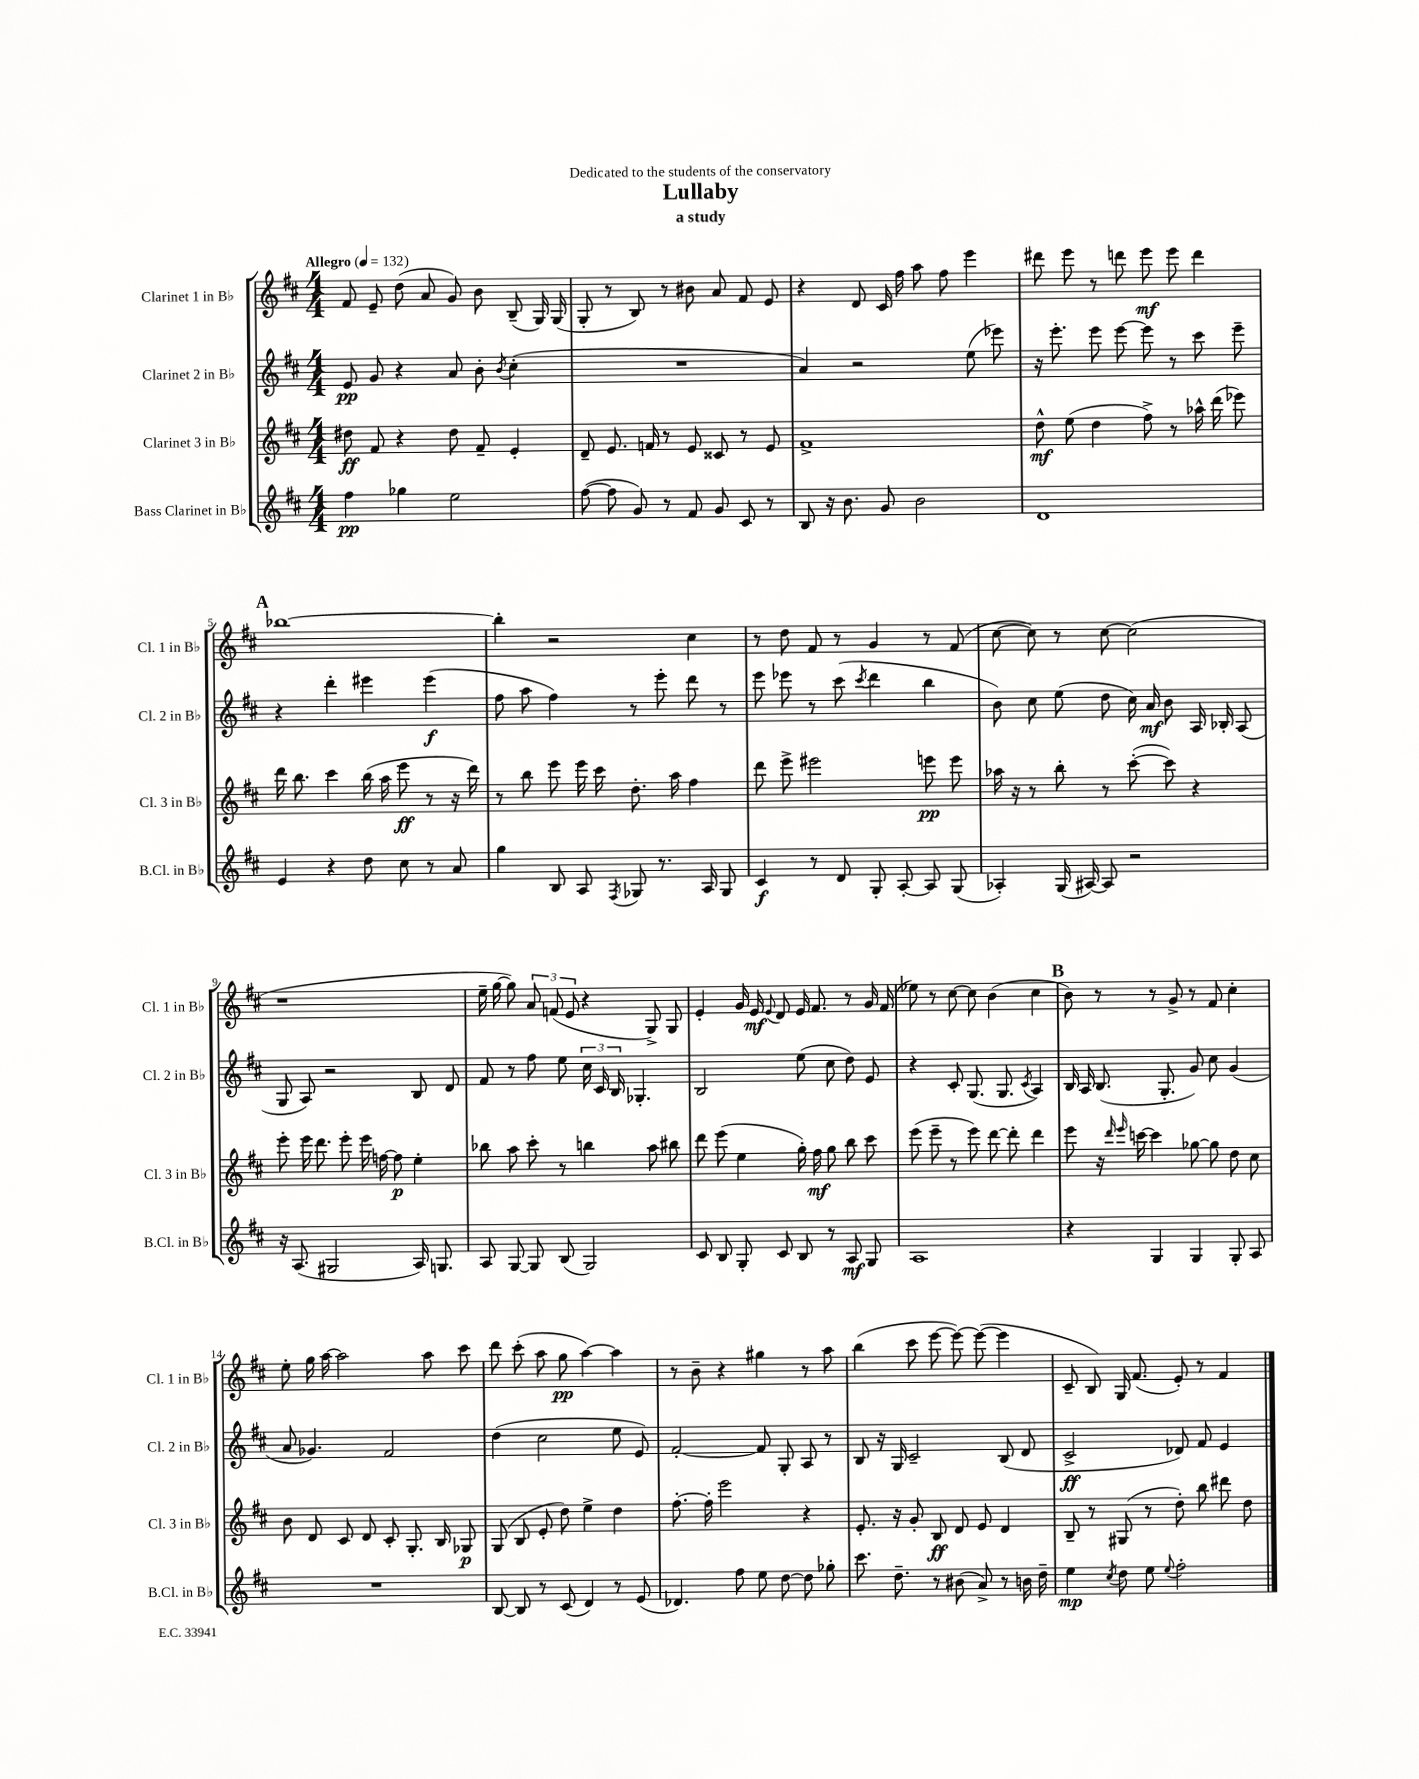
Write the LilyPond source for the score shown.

\header { title = "Lullaby" subtitle = "a study" dedication = "Dedicated to the students of the conservatory" }
<<
\new StaffGroup <<
\new Staff = "s0" \with { instrumentName = "Clarinet 1 in Bb" shortInstrumentName = "Cl. 1 in Bb" } {
    \clef treble \key d \major \numericTimeSignature \time 4/4 \tempo "Allegro" 4 = 132
    \autoBeamOff fis'8 e'8-- d''8( a'8 g'8) b'8 b8--( g16) g16( |
    g8-. r8 b8) r8 bis'8 a'8 fis'8 e'8 |
    r4 d'8 cis'16 fis''16 a''8 fis''8 e'''4 |
    dis'''8 e'''8 r8 d'''8 e'''8\mf e'''8 d'''4 |
    \mark \markup { \bold "A" } bes''1~ |
    bes''4-. r2 cis''4 |
    r8 d''8 fis'8 r8 g'4 r8 fis'8( |
    cis''8~ cis''8) r8 cis''8~ cis''2( |
    r1 |
    e''16-- g''16~ g''8) \tuplet 3/2 { a'8 f'8( e'8 } r4 g8->) g8 |
    e'4-. g'16 e'16\mf \appoggiatura { e'8 } d'8 e'16 fis'8. r8 g'16 fis'16( |
    ees''8) r8 cis''8~ cis''8 b'4( cis''4 |
    \mark \markup { \bold "B" } b'8) r8 r8 g'8-> r8 fis'8 cis''4-. |
    e''8-. g''16 a''16~ a''2 a''8 cis'''8 |
    d'''8 cis'''8-.( a''8 g''8\pp a''4~) a''4 |
    r8 b'8-- r4 gis''4 r8 a''8 |
    b''4( cis'''8 e'''8~ e'''8~) e'''8~( e'''4 |
    cis'8-- b8) g16 fis'8.( e'8-.) r8 fis'4 \bar "|." |
}
\new Staff = "s1" \with { instrumentName = "Clarinet 2 in Bb" shortInstrumentName = "Cl. 2 in Bb" } {
    \clef treble \key d \major \numericTimeSignature \time 4/4
    \autoBeamOff e'8\pp g'8 r4 a'8 b'8-. \acciaccatura { b'8 } cis''4-.( |
    R1 |
    a'4) r2 e''8( ees'''8) |
    r16 e'''8.-. e'''8 e'''8~ e'''8 r8 cis'''8 e'''8-- |
    \mark \markup { \bold "A" } r4 d'''4-. eis'''4 eis'''4\f( |
    fis''8 a''8 fis''4) r8 e'''8-. d'''8 r8 |
    e'''8 ees'''8 r8 cis'''8( \acciaccatura { cis'''8 } d'''4 b''4 |
    b'8) cis''8 e''8( d''8 cis''16) a'16\mf b'8 a16 bes16-. a8( |
    g8 a8) r2 b8 d'8 |
    fis'8 r8 fis''8 e''8 \tuplet 3/2 { cis''16 cis'16 b16 } ges4.-. |
    b2 e''8( cis''8 d''8) e'8 |
    r4 cis'8-. g8.( g8. \acciaccatura { cis'8 } a4) |
    \mark \markup { \bold "B" } b16 a16 b8.( g8.-. g'8) cis''8 g'4( |
    a'8 ges'4.) fis'2 |
    d''4( cis''2 e''8 e'8) |
    fis'2~-. fis'8 g8-. a8 r8 |
    b8 r16 g16 cis'2-- b8( d'8 |
    cis'2->\ff des'8) fis'8 e'4 \bar "|." |
}
\new Staff = "s2" \with { instrumentName = "Clarinet 3 in Bb" shortInstrumentName = "Cl. 3 in Bb" } {
    \clef treble \key d \major \numericTimeSignature \time 4/4
    \autoBeamOff dis''8\ff fis'8 r4 dis''8 fis'8-- e'4-. |
    d'8-- e'8. f'16 r8 e'8 cisis'8 r8 e'8 |
    fis'1-> |
    d''8-^\mf e''8( d''4 fis''8->) r8 aes''16-^ d'''16( ees'''8) |
    \mark \markup { \bold "A" } d'''16 b''8. cis'''4 b''16( a''16 e'''8\ff r8 r16 d'''16) |
    r8 b''8 e'''8 e'''16 cis'''16 d''8.-. a''16 fis''4 |
    d'''8 e'''8-> eis'''2 e'''8\pp e'''8 |
    aes''16 r16 r8 b''8-. r8 cis'''8~-.( cis'''8) r4 |
    e'''8-. e'''16 d'''8. e'''8-. e'''16 f''16~ f''8\p e''4-. |
    bes''8 a''8 cis'''8-. r8 b''4 a''8 bis''8 |
    d'''8 e'''8( e''4 g''16-.) fis''16\mf g''8 b''8 cis'''8 |
    e'''8( e'''8-- r8 e'''8) d'''8~ d'''8-. d'''4 |
    \mark \markup { \bold "B" } e'''8 r16 \grace { d'''16 e'''16 } c'''16~ c'''4 ges''8~ ges''8 d''8 cis''8 |
    b'8 d'8 cis'8 d'8 cis'8-. g8.-. b16 ges8\p |
    g8( b8 e'8-. d''8) e''4-> d''4 |
    fis''8.~-. fis''16-. e'''2 r4 |
    e'8.-. r16 g'8-. b8\ff d'8 e'8 d'4 |
    b8-- r8 gis8( r8 d''8-.) b''8 dis'''8 d''8 \bar "|." |
}
\new Staff = "s3" \with { instrumentName = "Bass Clarinet in Bb" shortInstrumentName = "B.Cl. in Bb" } {
    \clef treble \key d \major \numericTimeSignature \time 4/4
    \autoBeamOff fis''4\pp ges''4 e''2 |
    fis''8~( fis''8 g'8) r8 fis'8 g'8 cis'8 r8 |
    b8 r16 b'8. g'8 b'2 |
    d'1 |
    \mark \markup { \bold "A" } e'4 r4 d''8 cis''8 r8 a'8 |
    g''4 b8 a8 \acciaccatura { fis8 } ges8 r8. a16 ges8 |
    cis'4\f r8 d'8 g8-. a8~-. a8 g8( |
    aes4-.) g16( ais16~) ais8 r2 |
    r16 a8.( gis2 a16) g8. |
    a8 g8~ g8 b8( g2) |
    cis'8 b8 g8-. cis'8 b8 r8 a8\mf g8 |
    a1 |
    \mark \markup { \bold "B" } r4 g4 g4 g8-. a8 |
    R1 |
    b8~ b8 r8 cis'8( d'4) r8 e'8( |
    des'4.) fis''8 e''8 d''8~ d''8 ges''8-. |
    cis'''8. d''8.-- r8 bis'8( a'8->) r8 b'16 d''16-- |
    e''4\mp \acciaccatura { cis''8 } d''8 e''8 \appoggiatura { e''8 } fis''2-. \bar "|." |
}
>>
>>
